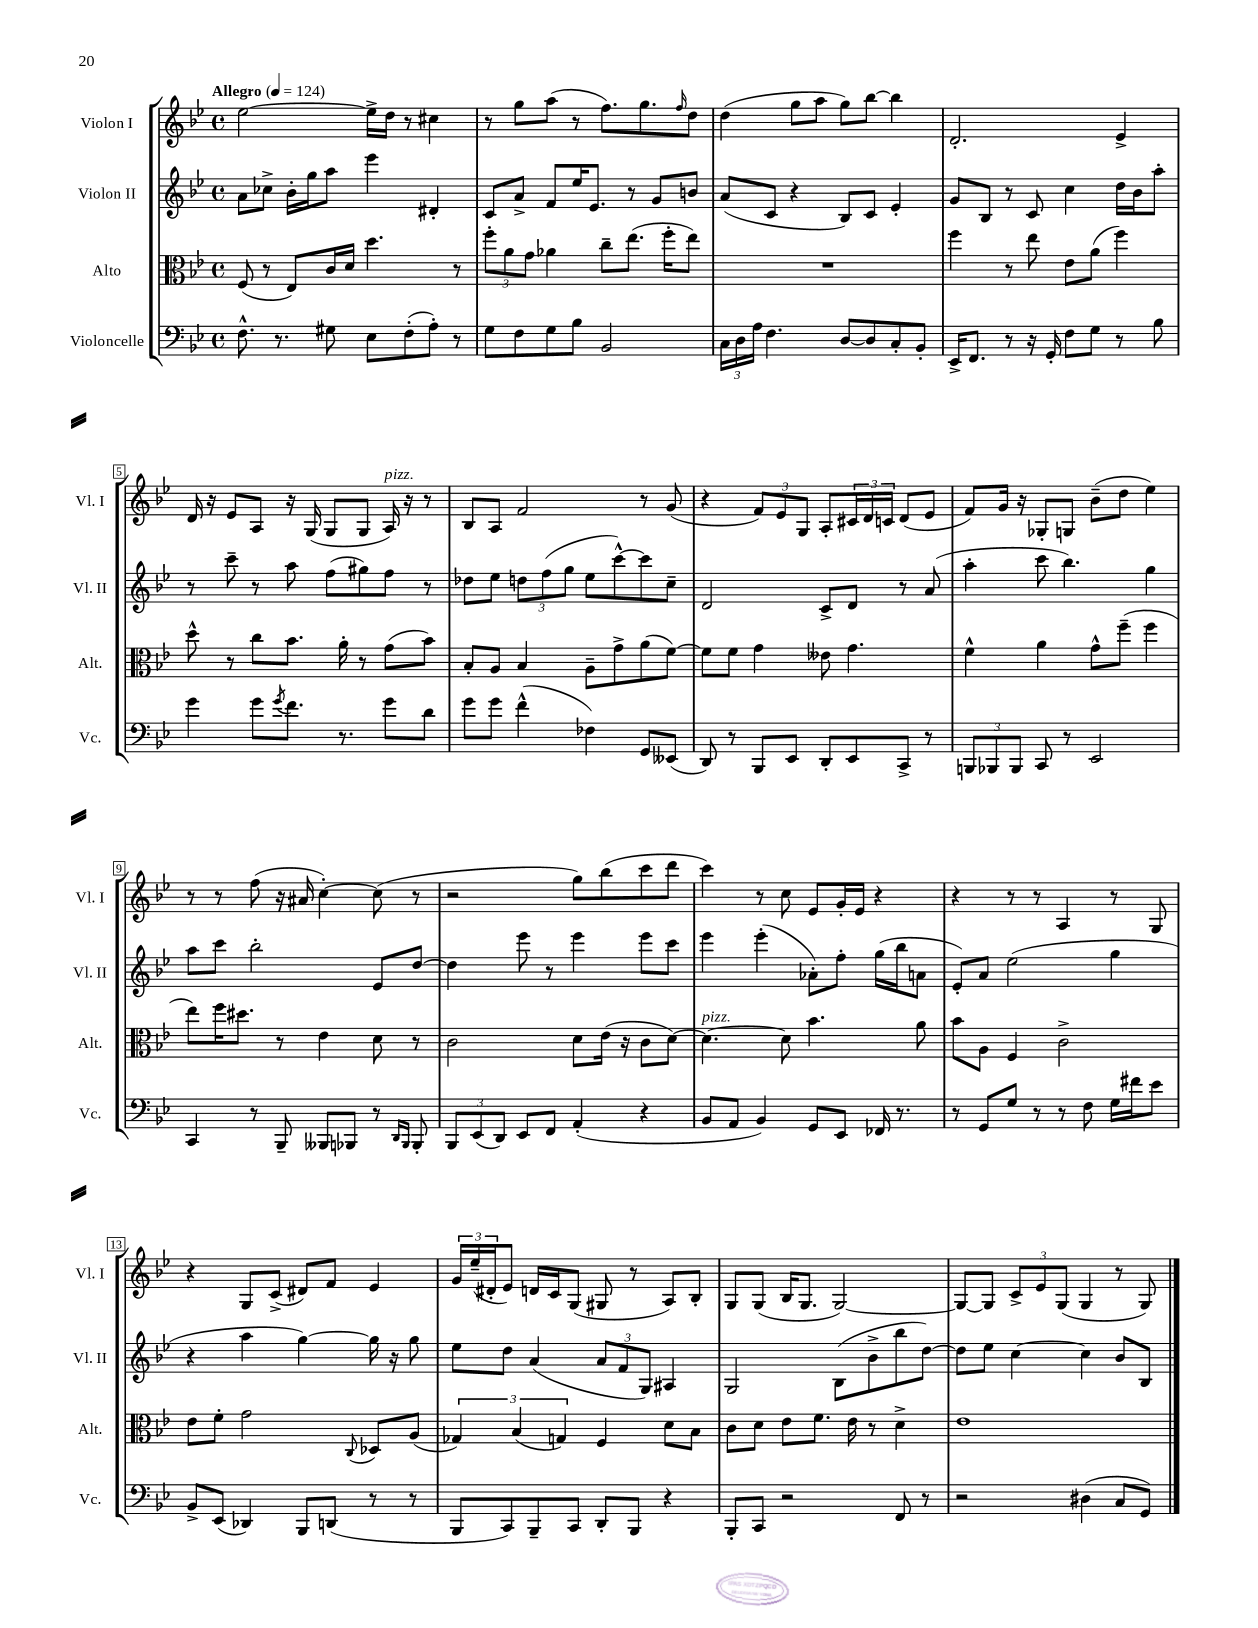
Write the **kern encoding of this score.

**kern	**kern	**kern	**kern
*part4	*part3	*part2	*part1
*staff4	*staff3	*staff2	*staff1
*I"Violoncelle	*I"Alto	*I"Violon II	*I"Violon I
*I'Vc.	*I'Alt.	*I'Vl. II	*I'Vl. I
*clefF4	*clefC3	*clefG2	*clefG2
*k[b-e-]	*k[b-e-]	*k[b-e-]	*k[b-e-]
*M4/4	*M4/4	*M4/4	*M4/4
*met(c)	*met(c)	*met(c)	*met(c)
*MM124	*MM124	*MM124	*MM124
=1	=1	=1	=1
!	!	!	!LO:TX:a:B:t=Allegro
8.F^^\	(8F/	8a\L	[2ee-\
.	8r	8cc-X^\J	.
8.r	.	.	.
.	8E-/L)	16b-'\LL	.
.	.	16gg\J	.
8G#X\	16c/L	8aa\J	.
.	16d/JJ	.	.
8E-\L	4.dd\	4eee-\	16ee-^\LL]
.	.	.	16dd\JJ
(8F'\	.	.	8r
8A'\J)	.	4d#X'/	4cc#X\
8r	8r	.	.
=2	=2	=2	=2
8G\L	12ff'\L	8c/L	8r
.	12a\	.	.
8F\	.	8a^/J	8gg\L
.	12g\J	.	.
8G\	4a-X\	8f/L	(8aa\J
8B-\J	.	16ee-/K	8r
.	.	8.e-/J	.
2BB-/	8cc~\L	.	8.ff\L)
.	(8.ee-\J	8r	.
.	.	.	8.gg\
.	.	8g/L	.
.	16ff'\KL	.	.
.	.	.	16qqff/
.	8ee-\J)	8bn/J	8dd\J
=3	=3	=3	=3
24C\LL	1r	(8a/L	(4dd\
24D\	.	.	.
24A\JJ	.	.	.
4.F\	.	8c/J	.
.	.	4r	8gg\L
.	.	.	8aa\J
[8D/L	.	8B-/L)	8gg\L)
8D/]	.	8c/J	[8bb-\J
8C'/	.	4e-'/	4bb-\]
8BB-'/J	.	.	.
=4	=4	=4	=4
16EE-^/KL	4ff\	8g/L	2.d'/
8.FF/J	.	.	.
.	.	8B-/J	.
8r	8r	8r	.
16r	8ee-\	8c/	.
16GG'/	.	.	.
8F\L	8e-\L	4cc\	.
8G\J	(8a\J	.	.
8r	4ff\)	16dd\LL	4e-^/
.	.	16b-\J	.
8B-\	.	8aa'\J	.
!!LO:LB:g=z
=5	=5	=5	=5
4g\	8dd^^\	8r	16d/
.	.	.	16r
.	8r	8ccc~\	8e-/L
8g\L	8cc\L	8r	8A/J
8qg/	.	.	.
8.f\J	8.b-\J	8aa\	16r
.	.	.	(16G/
.	.	(8ff\L	8G/L
8.r	16a'\	.	.
.	8r	8gg#X\)	8G/J
!	!	!	!LO:TX:a:i:t=pizz.
8g\L	(8g\L	8ff\J	16A/)
.	.	.	16r
8d\J	8b-\J)	8r	8r
=6	=6	=6	=6
8g\L	8B-'/L	8dd-X\L	8B-/L
8g\J	8A/J	8ee-\J	8A/J
(4f^^\	4B-/	12ddn\L	2f/
.	.	(12ff\	.
.	.	12gg\J	.
4F-X\)	8A~\L	8ee-\L	.
.	8g^\	[8ccc^^\)	.
8GG/L	(8a\	8ccc\]	8r
(8EE--X/J	[8f\J)	8cc~\J	(8g/
=7	=7	=7	=7
8DD/)	8f\L]	2d/	4r
8r	8f\J	.	.
8BBB-/L	4g\	.	12f/L)
.	.	.	12e-/
8EE-/J	.	.	.
.	.	.	12G/J
8DD'/L	8e--X\	8c^/L	8A'/L
8EE-/	4.g\	8d/J	24c#X/L
.	.	.	24d/
.	.	.	24cn/JJ
8CC^/J	.	8r	(8d/L
8r	.	(8a/	8e-/J
=8	=8	=8	=8
12BBBn/L	4f^^\	4aa'\	8f/L)
12BBB-X/	.	.	.
.	.	.	16g/Jk
12BBB-/J	.	.	.
.	.	.	16r
8CC/	4a\	8ccc\	8G-X'/L
8r	.	4.bb-\)	8Gn/J
2EE-/	8g^^\L	.	(8b-~\L
.	(8ff~\J	.	8dd\J
.	4ff\	4gg\	4ee-\)
!!LO:LB:g=z
=9	=9	=9	=9
4CC/	8ee-\L)	8aa\L	8r
.	16ff\K	8ccc\J	8r
.	8.dd#X\J	.	.
8r	.	2bb-'\	(8ff\
8BBB-~/	8r	.	16r
.	.	.	16a#X/
8BBB--X/L	4e-\	.	[4cc'\)
8BBB-X/J	.	.	.
8r	8d\	8e-/L	(8cc\]
16qqDD/LL	.	.	.
16qqBBB-/JJ	.	.	.
8BBB-'/	8r	[8dd/J	8r
=10	=10	=10	=10
12BBB-/L	2c\	4dd\]	2r
(12EE-/	.	.	.
12DD/J)	.	.	.
8EE-/L	.	8eee-\	.
8FF/J	.	8r	.
(4AA'/	8d\L	4eee-\	8gg\L)
.	(16e-\Jk	.	(8bb-\
.	16r	.	.
4r	8c\L	8eee-\L	8ccc\
.	[8d\J)	8ccc\J	8ddd\J
=11	=11	=11	=11
!	!LO:TX:a:i:t=pizz.	!	!
8BB-/L	4.d\_	4eee-\	4ccc\)
8AA/J	.	.	.
4BB-/)	.	(4eee-'\	8r
.	8d\]	.	8cc\
8GG/L	4.b-\	8a-X'\L)	8e-/L
8EE-/J	.	8ff'\J	16g'/L
.	.	.	16e-/JJ
16FF-X/	.	(16gg\LL	4r
8.r	.	16bb-\J	.
.	8a\	8an\J	.
=12	=12	=12	=12
8r	8b-\L	8e-'/L)	4r
8GG/L	8A\J	8a/J	.
8G/J	4F/	(2ee-\	8r
8r	.	.	8r
8r	2c^\	.	4A/
8F\	.	.	.
16G\LL	.	4gg\	8r
16f#X\J	.	.	.
8e-\J	.	.	8G/
!!LO:LB:g=z
=13	=13	=13	=13
8BB-^/L	8e-\L	4r	4r
(8EE-/J	8f'\J	.	.
4DD-X/)	2g\	4aa\	8G/L
.	.	.	(8c^/J
8BBB-/L	.	[4gg\)	8d#X/L)
(8DDn/J	.	.	8f/J
.	8qqC/	.	.
8r	8D-X/L	16gg\]	4e-/
.	.	16r	.
8r	(8A/J	8gg\	.
=14	=14	=14	=14
8BBB-/L	6G-X/)	8ee-\L	24g/LL
.	.	.	(24ee-~/
.	.	.	24d#X'/J
8CC/)	.	8dd\J	8e-/J)
.	(6B-/	.	.
8BBB-~/	.	(4a/	16dn/LL
.	.	.	16c/J
.	6Gn/)	.	.
8CC/J	.	.	(8G/J
8DD'/L	4F/	12a/L	8G#X/
.	.	12f/	.
8BBB-/J	.	.	8r
.	.	12G/J)	.
4r	8d\L	4A#X/	8A/L)
.	8B-\J	.	8B-'/J
=15	=15	=15	=15
8BBB-'/L	8c\L	2G/	8G/L
8CC/J	8d\J	.	(8G/J
2r	8e-\L	.	16B-/KL
.	.	.	8.G/J
.	8.f\J	.	.
.	.	(8B-\L	[2G/)
.	16e-\	.	.
.	8r	8b-^\	.
8FF/	4d^\	8bb-\	.
8r	.	[8dd\J)	.
=16	=16	=16	=16
2r	1e-	8dd\L]	8G/L_
.	.	8ee-\J	8G/J]
.	.	[4cc\	12c^/L
.	.	.	12e-/
.	.	.	(12G/J
(4D#X\	.	4cc\]	4G/
8C/L	.	8b-/L	8r
8GG/J)	.	8B-/J	8G/)
==	==	==	==
*-	*-	*-	*-
